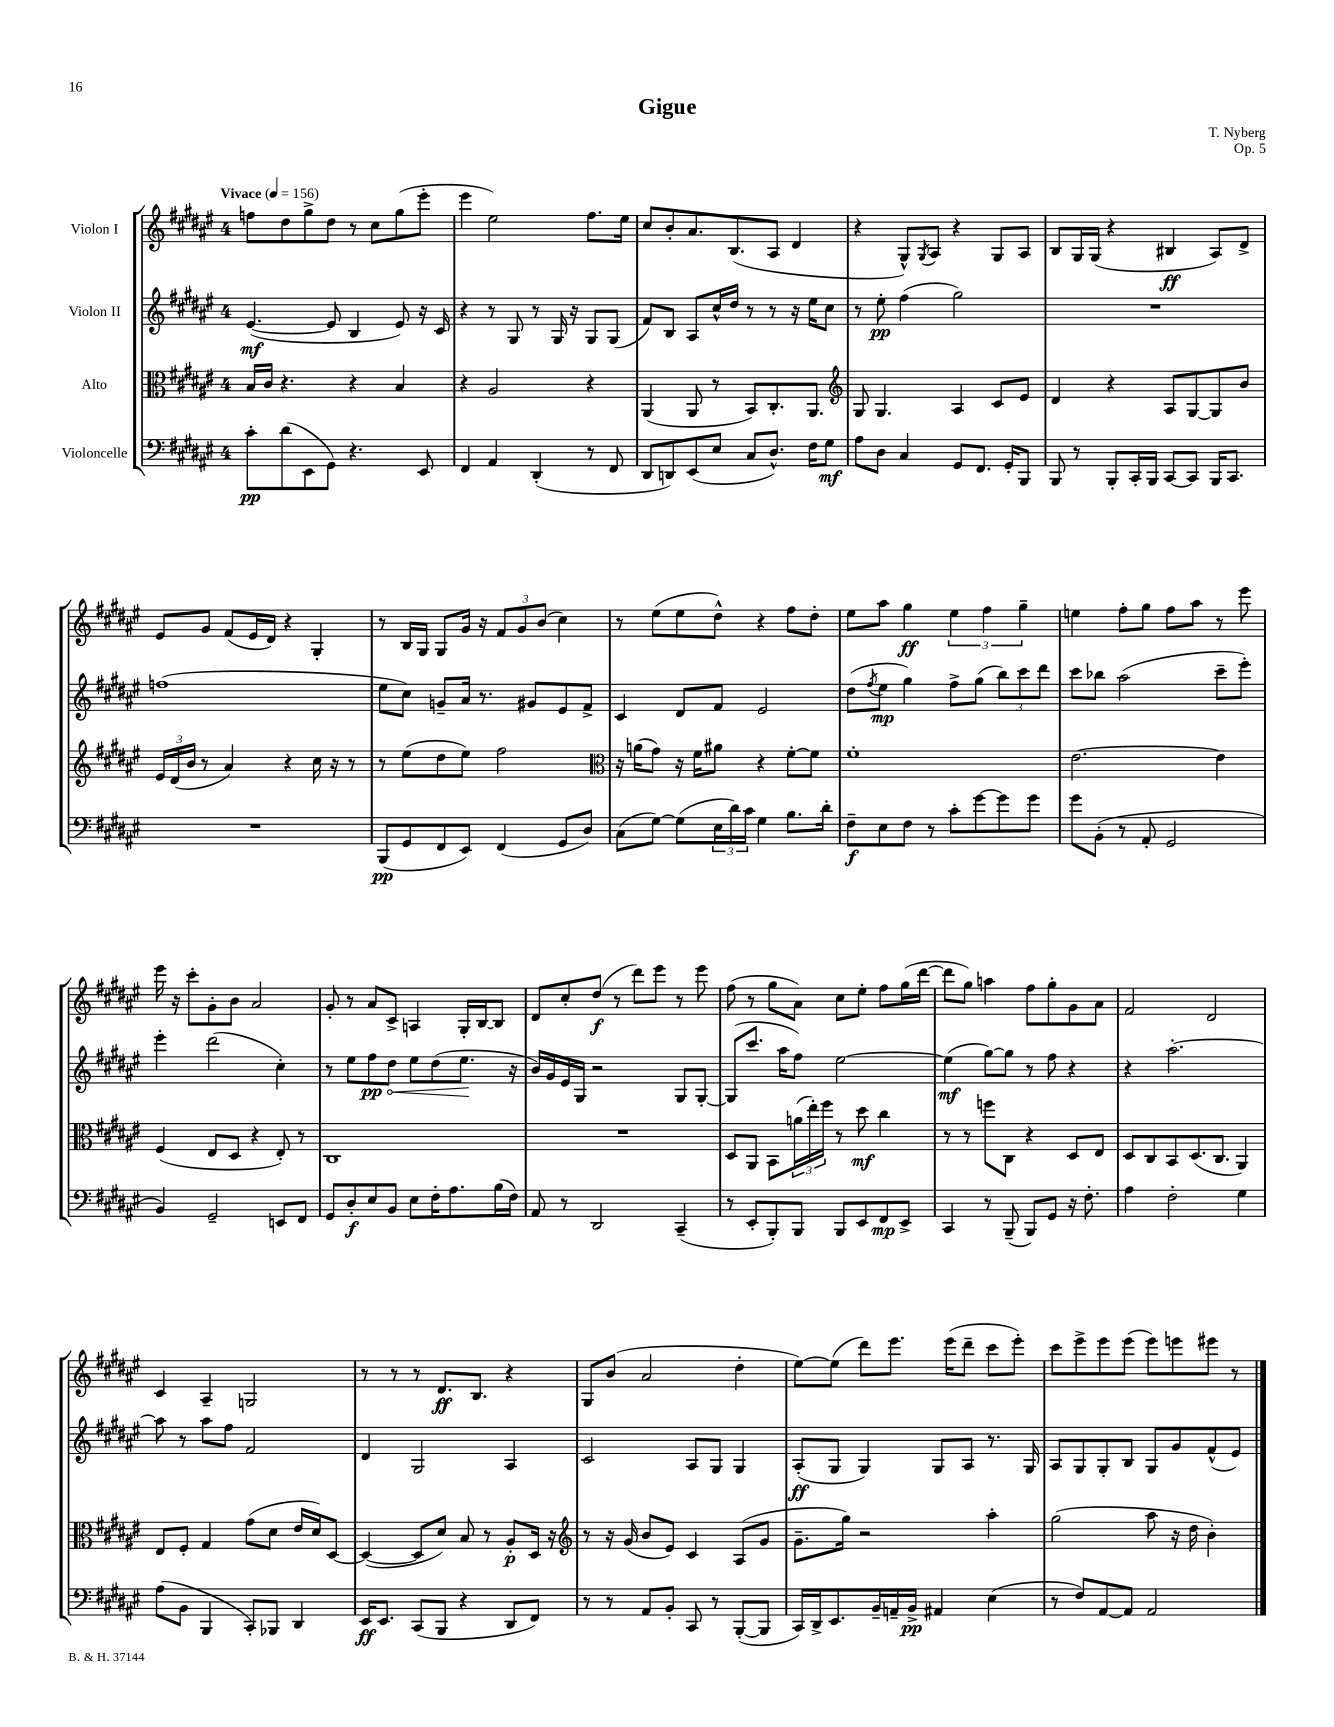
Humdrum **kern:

**kern	**kern	**kern	**kern
*staff4	*staff3	*staff2	*staff1
*clefF4	*clefC3	*clefG2	*clefG2
*k[f#c#g#d#a#e#]	*k[f#c#g#d#a#e#]	*k[f#c#g#d#a#e#]	*k[f#c#g#d#a#e#]
*M4/4	*M4/4	*M4/4	*M4/4
*MM156	*MM156	*MM156	*MM156
8c#'	16B	([4.e#	8ff
.	16c#	.	.
(8d#	4.r	.	8dd#
8EE#	.	.	8gg#^
8GG#)	.	8e#]	8dd#
4.r	4r	4B	8r
.	.	.	8cc#
.	4B	8e#)	(8gg#
8EE#	.	16r	8eee#'
.	.	16c#	.
=	=	=	=
4FF#	4r	4r	4eee#
4AA#	2A#	8r	2ee#)
.	.	8G#	.
(4DD#'	.	8r	.
.	.	16G#	.
.	.	16r	.
8r	4r	8G#	8.ff#
8FF#	.	(8G#	.
.	.	.	16ee#
=	=	=	=
8DD#	(4AA#	8f#)	8cc#
8DD)	.	8B	8b'
(8EE#	8AA#	8A#	8.a#
8E#	8r	16cc#^^	.
.	.	16dd#	(8.B
8C#	8BB)	8r	.
8.D#^^)	8.C#'	8r	8A#
.	.	16r	4d#
16F#	8.AA#	16ee#	.
8G#	.	8cc#	.
=	=	=	=
*	*clefG2	*	*
8A#	8G#	8r	4r
8D#	4.G#	8ee#'	.
4C#	.	(4ff#	8G#^^)
.	.	.	8qG#
.	.	.	8A#
8GG#	4A#	2gg#)	4r
8.FF#	.	.	.
.	8c#	.	8G#
16GG#'	.	.	.
8BBB	8e#	.	8A#
=	=	=	=
8BBB	4d#	1r	8B
8r	.	.	16G#
.	.	.	(16G#
8BBB'	4r	.	4r
16CC#'	.	.	.
16BBB	.	.	.
[8CC#	8A#	.	4B#
8CC#]	[8G#	.	.
16BBB	8G#]	.	8A#)
8.CC#	.	.	.
.	8b	.	8d#^
=	=	=	=
1r	24e#	(1ff	8e#
.	(24d#	.	.
.	24b	.	.
.	8r	.	8g#
.	4a#)	.	(8f#
.	.	.	16e#
.	.	.	16d#)
.	4r	.	4r
.	16cc#	.	4G#'
.	16r	.	.
.	8r	.	.
=	=	=	=
(8BBB	8r	8ee#	8r
8GG#	(8ee#	8cc#)	16B
.	.	.	16G#
8FF#	8dd#	8g~	8G#
8EE#)	8ee#)	16a#	16g#
.	.	8.r	16r
(4FF#	2ff#	.	12f#
.	.	.	12g#
.	.	8g#	.
.	.	.	(12b
8GG#	.	8e#	4cc#)
8D#)	.	8f#^	.
=	=	=	=
*	*clefC3	*	*
(8C#	16r	4c#	8r
.	(16a	.	.
[8G#)	8g#)	.	(8ee#
(8G#]	16r	8d#	8ee#
.	16f#	.	.
24E#	8a#	8f#	8dd#^^)
24d#)	.	.	.
24c#	.	.	.
4G#	4r	2e#	4r
8.B	[8f#'	.	8ff#
.	8f#]	.	8dd#'
16d#'	.	.	.
=	=	=	=
8F#~	1f#'	(8dd#	8ee#
.	.	8qff#	.
8E#	.	8ee#	8aa#
8F#	.	4gg#)	4gg#
8r	.	.	.
8c#'	.	8ff#^	6ee#
[8g#	.	(8gg#	.
.	.	.	6ff#
8g#]	.	12bb)	.
.	.	12ccc#	6gg#~
8g#	.	.	.
.	.	12ddd#	.
=	=	=	=
8g#	[2.e#	8ccc#	4ee
(8BB'	.	8bb-	.
8r	.	(2aa#	8ff#'
8AA#'	.	.	8gg#
2GG#	.	.	8ff#
.	.	.	8aa#
.	4e#]	8ccc#~	8r
.	.	8eee#')	8eee#
=	=	=	=
4BB)	(4F#	4eee#'	16eee#
.	.	.	16r
.	.	.	8ccc#'
2GG#~	8E#	(2ddd#	8g#'
.	8D#	.	8b
.	4r	.	2a#
8EE	8E#')	4cc#')	.
8FF#	8r	.	.
=	=	=	=
8GG#	1C#	8r	8g#'
8D#'	.	8ee#	8r
8E#	.	8ff#	8a#
8BB	.	8dd#	8c#^
8E#	.	8ee#	4A
16F#'	.	(8dd#	.
8.A#	.	.	.
.	.	8.ee#	16G#'
.	.	.	[16B
(16B	.	.	8B]
16F#)	.	16r	.
=	=	=	=
8AA#	1r	16b)	8d#
.	.	16g#	.
8r	.	16e#	8cc#'
.	.	16G#	.
2DD#	.	2r	(8dd#
.	.	.	8r
.	.	.	8ddd#)
.	.	.	8eee#
(4CC#~	.	8G#	8r
.	.	[8G#'	8eee#
=	=	=	=
8r	8D#	(8G#]	(8ff#
8EE#'	8AA#	8.ccc#	8r
8BBB')	8BB	.	8gg#
.	.	16aa#	.
8BBB	(24a	8ff#)	8a#)
.	24ee#')	.	.
.	24ff#	.	.
8BBB	8r	[2ee#	8cc#
8EE#	8dd#	.	8ee#'
8FF#	4cc#	.	8ff#
8EE#^	.	.	(16gg#
.	.	.	[16ddd#
=	=	=	=
4CC#	8r	(4ee#]	8ddd#]
.	8r	.	8gg#)
8r	8ff	[8gg#)	4aa
(8BBB~	8C#	8gg#]	.
8BBB)	4r	8r	8ff#
8GG#	.	8ff#	8gg#'
16r	8D#	4r	8g#
8.F#'	.	.	.
.	8E#	.	8a#
=	=	=	=
4A#	8D#	4r	2f#
.	8C#	.	.
2F#'	8BB	[2.aa#'	.
.	(8.D#	.	.
.	.	.	2d#
.	8.C#	.	.
4G#	4AA#)	.	.
=	=	=	=
(8A#	8E#	8aa#]	4c#
8BB	8F#'	8r	.
4BBB	4G#	8aa#	4A#~
.	.	8ff#	.
8CC#')	(8g#	2f#	2G
8BBB-	8d#	.	.
4DD#	16e#	.	.
.	16d#)	.	.
.	[8D#	.	.
=	=	=	=
16EE#	(4D#_	4d#	8r
8.EE#	.	.	.
.	.	.	8r
(8CC#	8D#]	2G#	8r
8BBB	8d#)	.	8.d#
4r	8B	.	.
.	.	.	8.B
.	8r	.	.
8DD#	8A#'	4A#	4r
8FF#)	16D#	.	.
.	16r	.	.
=	=	=	=
*	*clefG2	*	*
8r	8r	2c#	8G#
8r	16r	.	(8b
.	(16g#	.	.
8AA#	8b	.	2a#
8BB'	8e#)	.	.
8CC#	4c#	8A#	.
8r	.	8G#	.
([8BBB'	(8A#	4G#	4dd#'
8BBB]	8g#	.	.
=	=	=	=
16CC#)	8.g#~	(8A#'	[8ee#)
16DD#^	.	.	.
8.EE#	.	8G#	(8ee#]
.	16gg#)	.	.
.	2r	4G#)	8ddd#)
16BB~	.	.	.
16AA~	.	.	8.eee#
16BB^	.	.	.
4AA#	.	8G#	.
.	.	.	(16eee#
.	.	8A#	8ddd#~
(4E#	4aa#'	8.r	8ccc#
.	.	.	8eee#')
.	.	16G#	.
=	=	=	=
8r	(2gg#	8A#	8ccc#
8F#)	.	8G#	8eee#^
[8AA#	.	8G#'	8eee#
8AA#]	.	8B	(8eee#
2AA#	8aa#	8G#	8eee#)
.	16r	8g#	8eee
.	16dd#	.	.
.	4b')	(8f#^^	8eee#
.	.	8e#)	8r
==	==	==	==
*-	*-	*-	*-
